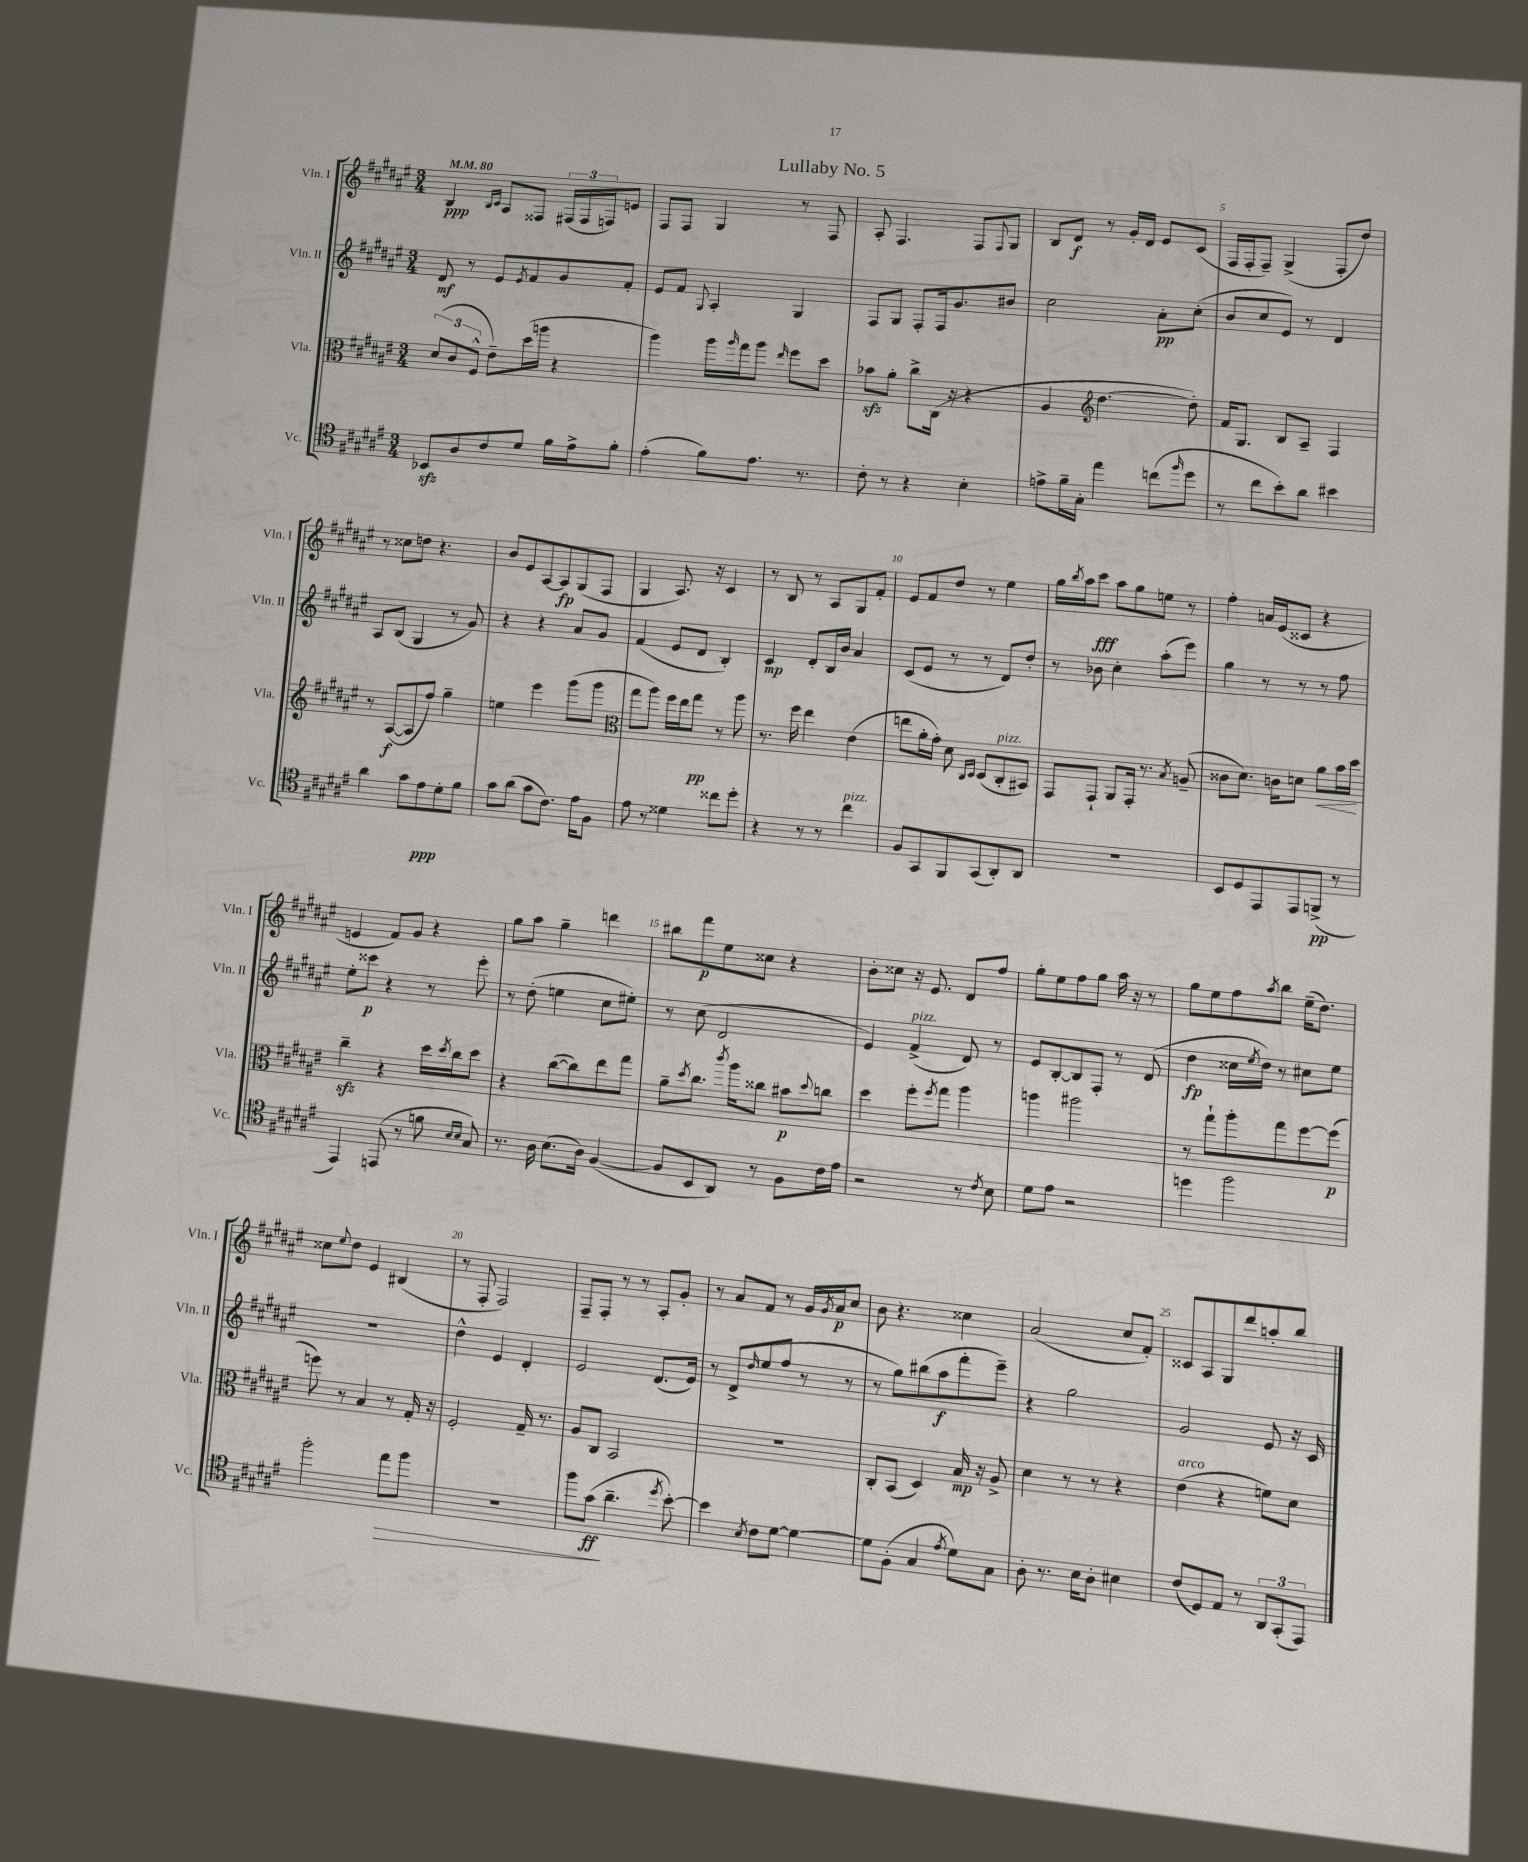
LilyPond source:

\header { title = "Lullaby No. 5" }
<<
\new StaffGroup <<
\new Staff = "s0" \with { instrumentName = "Vln. I" shortInstrumentName = "Vln. I" } {
    \clef treble \key fis \major \numericTimeSignature \time 3/4 \tempo 4 = 80
    b4\ppp \grace { b16 cis'16 } ais8 fisis8 \tuplet 3/2 { fis16( fis16 f16) } e'8 |
    fis8 fis8 gis4 r8 fis8 |
    ais8-. fis4. fis8 \appoggiatura { fis8 } gis8 |
    b8 dis'8\f r8 gis'16-. dis'16 eis'8 cis'8( |
    fis16 fis16-. fis8--) gis4->( fis8-. dis''8) |
    r8 cisis''8 d''8 r4. |
    b'8 eis'8 ais8~ ais8\fp gis8( fis8 |
    gis4 ais8.) r16 cis'4 |
    r8 b8 r8 ais8 gis8 fis'8-. |
    eis'8 fis'8 dis''8 r8 eis''4 |
    gis''16 \acciaccatura { b''8 } ais''16 cis'''8\fff ais''8 gis''8 e''8 r8 |
    fis''4-. a'16 eis'16( cisis'8 r4 |
    e'4 fis'8) gis'8 r4 |
    gis''8 ais''8 gis''4-- d'''4 |
    bis''8 fis'''8\p eis''8 cisis''8 r4 |
    b'8-. cisis''8 r16 eis'8. dis'8 fis''8 |
    gis''8-. eis''8 fis''8 gis''8 ais''16 r16 r8 |
    gis''8 eis''8 fis''8 \acciaccatura { ais''8 } b''8 eis''16--( dis''8.) |
    cisis''8 \appoggiatura { eis''8 } dis''8 eis'4 bis4( |
    r8 fis8-. fis2) |
    fis8-- fis8-. r8 r8 ais8-. gis'8-. |
    r8 ais'8 fis'8 r8 gis'16 \acciaccatura { gis'8 } ais'16\p cis''8 |
    b'8 r4. cisis''4 |
    ais'2( cis''8 fis'8-.) |
    cisis'8 ais8 gis8 dis'''8 a''8-. b''8 \bar "|." |
}
\new Staff = "s1" \with { instrumentName = "Vln. II" shortInstrumentName = "Vln. II" } {
    \clef treble \key fis \major \numericTimeSignature \time 3/4
    dis'8\mf r8 eis'8 \acciaccatura { eis'8 } fis'8 gis'8 fis'8-. |
    eis'8 fis'8 \appoggiatura { gis8 } ais4-. gis4 |
    fis8 gis8 fis8-. fis16 gis'8. bis'8 |
    cis''2 ais'8-.\pp cis''8-.( |
    b'8 cis''8 eis'8) r8 dis'4 |
    ais8 b8( gis4 r8 gis'8) |
    r4 r4 ais'8 gis'8 |
    fis'4( eis'8 dis'8 b4-.) |
    cis'4\mp dis'8-. b16 b'16 ais'4 |
    cis'8( eis'8 r8 r8 dis'8) dis''8-. |
    r8 bes'8 cis''4-. ais''8-.( eis'''8) |
    gis''4 r8 r8 r8 fis''8 |
    eis''8-. cisis'''8\p r4 r8 eis'''8-. |
    r8 dis''8-.( e''4 cis''8 eis''8-.) |
    r8 cis''8( dis'2 |
    eis'4) fis'4->^\markup { \italic "pizz." }( dis'8) r8 |
    eis'8 b8~-. b8 fis8-. r8 dis'8( |
    dis''4\fp cisis''16 \acciaccatura { eis''8 } dis''16) r8 cis''8 eis''8 |
    R2. |
    dis''4-^ eis'4 dis'4-. |
    eis'2 dis'8.( eis'16) |
    r8 dis'8-> \grace { dis''16 } eis''8( fis''8 r8 r8 |
    r8 gis''8) bis''8( ais''8\f fis'''8-. eis'''8--) |
    r4 gis''2 |
    gis'2 eis'8 r16 cis'16 \bar "|." |
}
\new Staff = "s2" \with { instrumentName = "Vla." shortInstrumentName = "Vla." } {
    \clef alto \key fis \major \numericTimeSignature \time 3/4
    \tuplet 3/2 { dis'8( cis'8 fis8-^ } eis'8--) dis''16( a''16 r4 |
    ais''4) ais''16 \grace { ais''16 } gis''16 ais''8 \grace { eis''16 } fis''8 dis''8 |
    bes'8\sfz ais'8-. cis''8-> cis16( r16 r4 |
    ais4 \clef treble dis''4.~ dis''8-.) |
    fis'16 gis8. b8 ais8-- fis4 |
    r8 ais8~\f( ais8 fis''8) gis''4-- |
    e''4 eis'''4 gis'''8( gis'''8 |
    \clef alto gis''8 ais''8) fis''16 eis''16 gis''8\pp r8 ais''8 |
    r8. fis''16 eis''4 eis'4( |
    e''8 ais'16-. gis'16-.) dis'8 \grace { cis16 dis16 } dis8( cis8-.^\markup { \italic "pizz." } bis,8) |
    gis,8 gis,8-! ais,8 gis,16-. r8. \acciaccatura { b8 } a8--( |
    cisis'8 dis'8.) c'16 d'8 ais'8\< b'16 dis''16\! |
    cis''4--\sfz r4 dis''16 \acciaccatura { dis''8 } cis''16 dis''8 |
    r4 cis''8~( cis''8) eis''8 gis''8 |
    ais'8-- \acciaccatura { dis''8 } cis''8. \acciaccatura { cis'''8 } ais''16 cisis''8 bis'8\p \appoggiatura { dis''8 } c''8 |
    dis''4 fis''8-. \acciaccatura { fis''8 } gis''8 ais''4 |
    a''4 ais''2 |
    r8 gis''8-! ais''8-. gis''8 fis''8~ fis''8\p( |
    f''8) r8 b4 r8 gis16-. r16 |
    fis2-. gis16-- r8. |
    ais8 cis8 b,2 |
    R2. |
    cis8-. b,8( dis4) b16\mp r16 ais8-> |
    dis'4 r8 r8 r4 |
    eis'4^\markup { \italic "arco" }( r4 f'8) dis'8 \bar "|." |
}
\new Staff = "s3" \with { instrumentName = "Vc." shortInstrumentName = "Vc." } {
    \clef tenor \key fis \major \numericTimeSignature \time 3/4
    bes,8\sfz ais8 cis'8 dis'8 fis'16 eis'16-> fis'8-. |
    eis'4-.( fis'8) eis'8. r8. |
    cis'8-. r8 r4 b4-. |
    e'8-> fis'16-- gis16-. eis''4 c''8( \grace { fis''16 } dis''8 |
    r8 cis''8 b'8-.) ais'8 bis'4 |
    ais'4 gis'8 eis'8\ppp dis'8-. fis'8 |
    gis'8 ais'8( gis'8 cis'8.) eis'16 fis8 |
    eis'8 r8 disis'4 cisis''8 dis''8-. |
    r4 r8 r8 cis''4^\markup { \italic "pizz." } |
    fis8 gis,8 fis,8 gis,8( ais,8-.) ais,8 |
    R2. |
    b,8 dis8 eis,8 eis,8 f,8->\pp( r8 |
    eis,4) e,8( r8 f'8 \grace { b16 b16 } gis8) |
    r8. ais16 b8.( ais16) fis4~( |
    fis8 b,8 ais,8) r8 fis8 cis'16 eis'16 |
    r2 r8 \acciaccatura { cis'8 } b8 |
    dis'8 eis'8 r2 |
    d''4 fis''2 |
    fis''2-. eis''8\> fis''8 |
    R2. |
    fis''8 gis'8\ff\!( ais'4.-- \acciaccatura { dis''8 } b'8~-.) |
    b'4 \acciaccatura { b8 } cis'8 dis'8~ dis'4~ |
    dis'8 fis8-.( gis4 \acciaccatura { eis'8 } dis'8) gis8 |
    ais8-. r8. b16 ais8-. bis4 |
    cis'8( dis8) eis8 r8 \tuplet 3/2 { ais,8 gis,8-.( eis,8) } \bar "|." |
}
>>
>>
\layout { \context { \Score \override BarNumber.break-visibility = ##(#f #t #t) barNumberVisibility = #(every-nth-bar-number-visible 5) } }
